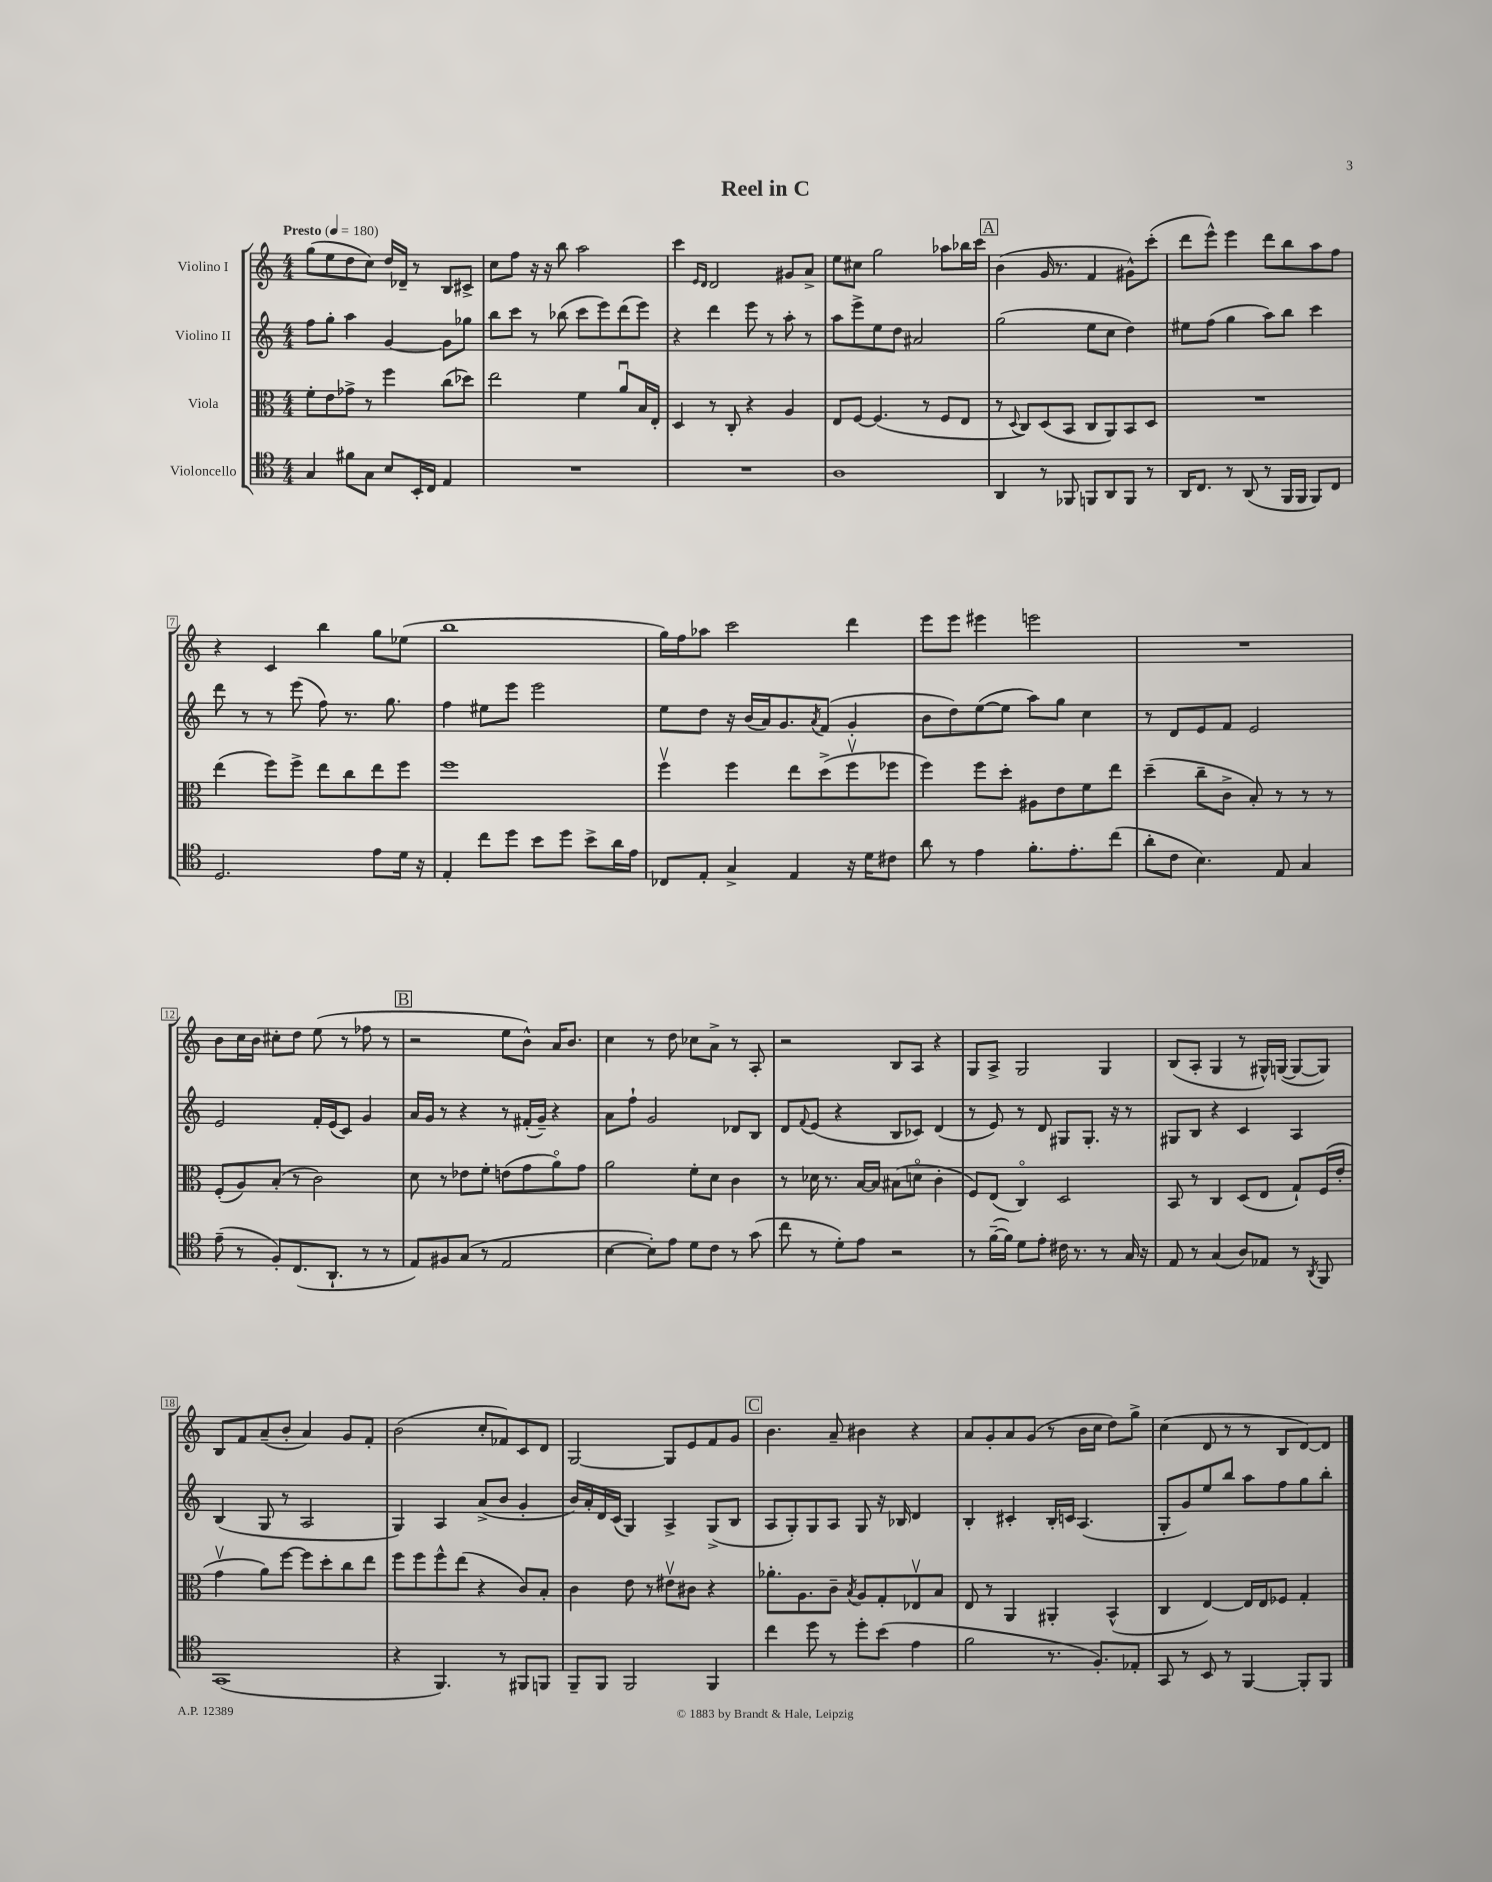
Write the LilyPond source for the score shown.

\header { title = "Reel in C" }
<<
\new StaffGroup <<
\new Staff = "s0" \with { instrumentName = "Violino I" } {
    \clef treble \key c \major \numericTimeSignature \time 4/4 \tempo "Presto" 4 = 180
    g''8( e''8 d''8 c''8) d''16 des'16-- r8 b8 cis'8-> |
    c''8 f''8 r16 r16 b''8 a''2 |
    c'''4 \grace { e'16 d'16 } d'2 gis'8 a'8-> |
    e''8 cis''8 g''2 aes''8 bes''16 c'''16 |
    \mark \markup { \box "A" } b'4( g'16 r8. f'4 gis'8-^) c'''8-.( |
    d'''8 e'''8-^) e'''4 d'''8 b''8 a''8 f''8 |
    r4 c'4 b''4 g''8 ees''8( |
    b''1 |
    g''16) f''16 aes''8 c'''2 d'''4 |
    e'''8 e'''8 eis'''4 e'''2 |
    R1 |
    b'8 c''16 b'16 cis''8-. d''8 e''8( r8 fes''8 r8 |
    \mark \markup { \box "B" } r2 e''8 b'8-^) a'16 b'8. |
    c''4 r8 d''8 ces''8 a'8-> r8 a8-. |
    r2 b8 a8 r4 |
    g8 a8-> g2 g4 |
    b8( a8-. g4 r8 gis16-^) g16~( g8~ g8) |
    b8 f'8 a'8--( b'8-. a'4) g'8 f'8-. |
    b'2( c''8-. fes'8) c'8 d'8 |
    g2~ g8 e'8 f'8 g'8 |
    \mark \markup { \box "C" } b'4. a'8-- bis'4 r4 |
    a'8 g'8-. a'8 g'8( r8 b'16 c''16 d''8) g''8-> |
    c''4( d'8 r8 r8 b8 d'8~) d'8 \bar "|." |
}
\new Staff = "s1" \with { instrumentName = "Violino II" } {
    \clef treble \key c \major \numericTimeSignature \time 4/4
    f''8 g''8-. a''4 g'4~ g'8 ges''8 |
    b''8 c'''8 r8 bes''8( c'''8 e'''8) d'''8( e'''8) |
    r4 d'''4 e'''8 r8 a''8-. r8 |
    a''8 e'''8-> e''8 d''8 ais'2 |
    \mark \markup { \box "A" } g''2( e''8 c''8 d''4) |
    eis''8 f''8( g''4 a''8) b''8 c'''4 |
    d'''8 r8 r8 e'''8( f''8) r8. g''8. |
    f''4 eis''8 e'''8 e'''2 |
    e''8 d''8 r16 b'16( a'16) g'8. \acciaccatura { a'8 } f'8( g'4-. |
    b'8 d''8) e''8~( e''8 a''8) g''8 c''4 |
    r8 d'8 e'8 f'8 e'2 |
    e'2 f'16-. e'16( c'8) g'4 |
    \mark \markup { \box "B" } a'16 g'16 r8 r4 r8 fis'16-.( g'16--) r4 |
    a'8 f''8-! g'2 des'8 b8 |
    d'8 \appoggiatura { f'8 } e'8( r4 b8 ces'8) d'4( |
    r8 e'8) r8 d'8 gis8 gis8.-. r16 r8 |
    gis8 b8 r4 c'4 a4 |
    b4( g8 r8 a2 |
    g4) a4 a'8->( b'8 g'4-. |
    b'16) a'16-. d'16 c'16( g4) a4-> g8->( b8 |
    \mark \markup { \box "C" } a8 g8-.) g8 a8 g8 r16 bes16 d'4 |
    b4-. cis'4-. b16-. c'16 a4.( |
    g8-. g'8) e''8 b''8 a''8 f''8 g''8 b''8-. \bar "|." |
}
\new Staff = "s2" \with { instrumentName = "Viola" } {
    \clef alto \key c \major \numericTimeSignature \time 4/4
    f'8-. e'8 ges'8-> r8 f''4 c''8( des''8) |
    e''2 f'4 a'8\downbow b16 e16-. |
    d4 r8 c8-. r4 a4 |
    e8 f8~ f4.( r8 f8 e8 |
    \mark \markup { \box "A" } r8 \appoggiatura { d8 } c8) d8( b,8 c8 a,8) b,8 d8 |
    R1 |
    e''4( f''8) f''8-> e''8 c''8 e''8 f''8 |
    f''1 |
    f''4\upbow f''4 e''8 d''8->( f''8\upbow fes''8 |
    f''4) f''8 d''8-. ais8 e'8 f'8 e''8 |
    d''4--( c''8-- c'8-> b8-.) r8 r8 r8 |
    f8-.( a8) b8-.( r8 c'2) |
    \mark \markup { \box "B" } d'8 r8 ees'8 f'8-. e'8( g'8 a'8\flageolet) g'8 |
    a'2 f'8-. d'8 c'4 |
    r8 des'16 r8. b16~ b16 bis8( d'8\flageolet c'4-. |
    f8) e8( c4\flageolet) d2 |
    b,8 r8 c4 d8( e8 g8-!) f16( e'16-. |
    g'4\upbow a'8) f''8~ f''8 d''8-. c''8 e''8 |
    f''8 f''8 f''8-^ e''8( r4 c'8) b8-. |
    c'4 e'8 r8 eis'8\upbow cis'8 r4 |
    \mark \markup { \box "C" } aes'8.-. a8. c'8-- \acciaccatura { b8 } a8 g8-. ees8\upbow b8 |
    e8 r8 a,4 ais,4-. b,4-^( |
    c4 e4~) e16 e16 fes8 g4-. \bar "|." |
}
\new Staff = "s3" \with { instrumentName = "Violoncello" } {
    \clef tenor \key c \major \numericTimeSignature \time 4/4
    g4 fis'8 g8 b8 b,16-. c16 e4 |
    R1 |
    R1 |
    a1 |
    \mark \markup { \box "A" } a,4 r8 fes,8 f,8 a,8 f,8 r8 |
    a,16 c8. r8 a,8( r8 f,16 f,16 f,8) c8 |
    d2. e'8 d'16 r16 |
    e4-. c''8 d''8 b'8 d''8 b'8-> a'16 e'16 |
    ces8 e8-. g4-> e4 r16 d'16 cis'8 |
    a'8 r8 e'4 f'8.-. e'8.-. c''8( |
    a'8-. c'8 b4.) e8 g4 |
    e'8--( r8 f8-.) c8.( a,8.-! r8 r8 |
    \mark \markup { \box "B" } e8) fis8 g8( r8 e2 |
    b4~ b8-.) e'8 d'8 c'8 r8 g'8( |
    c''8 r8 d'8-.) e'8 r2 |
    r8 f'16~--( f'16) d'8 e'8-. cis'16 r8. r8 g16 r16 |
    e8 r8 g4( a8) ees8 r8 \acciaccatura { a,8 } f,8 |
    g,1( |
    r4 f,4.) r8 fis,8 f,8 |
    f,8-- f,8 f,2 f,4 |
    \mark \markup { \box "C" } c''4 d''8 r8 d''8-. b'8( e'4 |
    f'2 r8. f8.-.) ees8-. |
    g,8 r8 b,8 r8 f,4~ f,8-. f,8 \bar "|." |
}
>>
>>
\layout { \context { \Score \override BarNumber.stencil = #(make-stencil-boxer 0.1 0.3 ly:text-interface::print) } }
